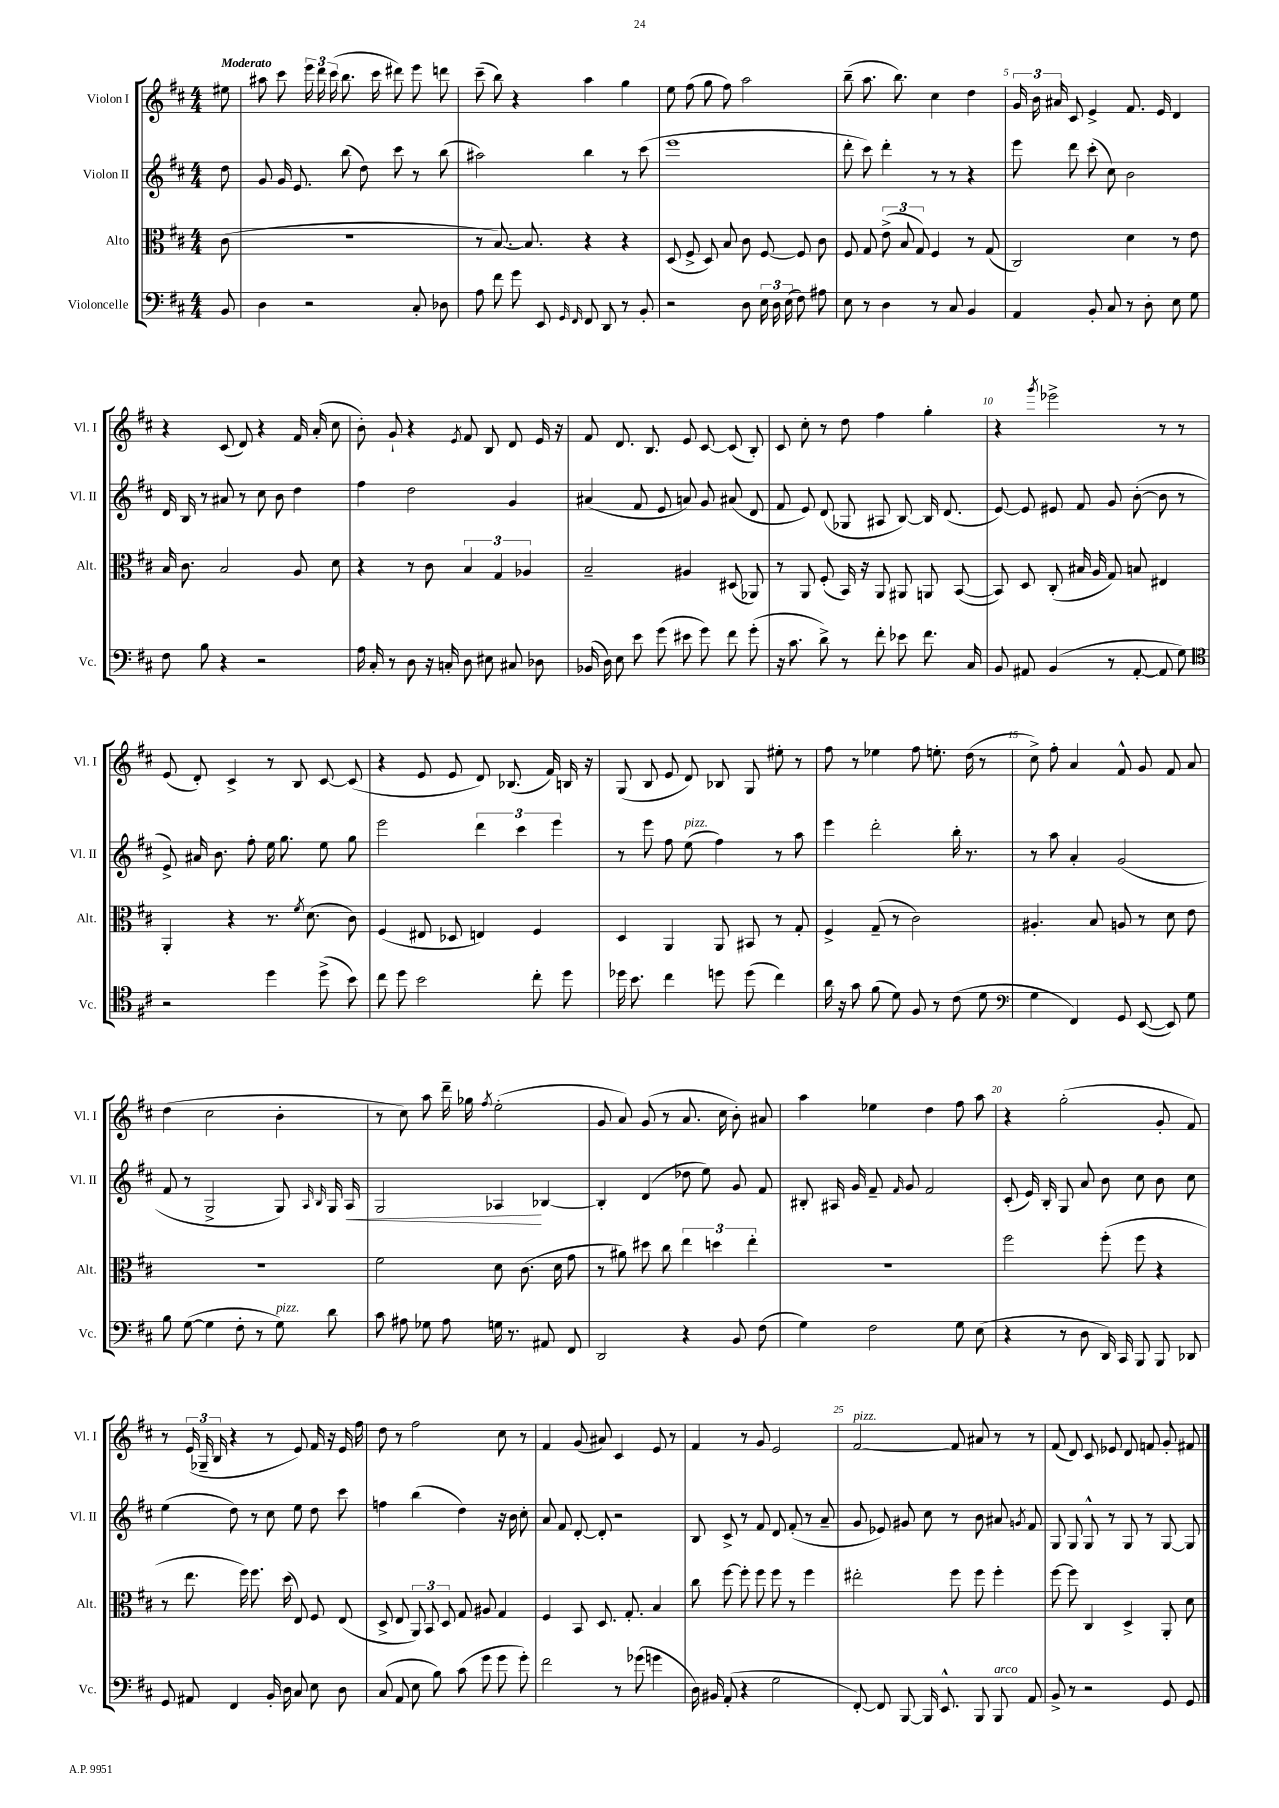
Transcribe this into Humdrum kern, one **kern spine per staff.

**kern	**kern	**kern	**dynam	**kern
*part4	*part3	*part2	*part2	*part1
*staff4	*staff3	*staff2	*staff2	*staff1
*I"Violoncelle	*I"Alto	*I"Violon II	*	*I"Violon I
*I'Vc.	*I'Alt.	*I'Vl. II	*	*I'Vl. I
*clefF4	*clefC3	*clefG2	*	*clefG2
*k[f#c#]	*k[f#c#]	*k[f#c#]	*	*k[f#c#]
*M4/4	*M4/4	*M4/4	*	*M4/4
=	=	=	=	=
!	!	!	!	!LO:TX:a:B:t=Moderato
8BB/	(8c#\	8dd\	.	8ee#X\
=1	=1	=1	=1	=1
4D\	1r	8g/	.	8aa#X\
.	.	16g/	.	8ccc#\
.	.	8.e/	.	.
2r	.	.	.	24eee\
.	.	.	.	24ddd\
.	.	.	.	(24ccc#\
.	.	(8bb\	.	8.bb\
.	.	8dd\)	.	.
.	.	.	.	16ccc#\
.	.	8ccc#\	.	8ddd#X\)
8C#'/	.	8r	.	8eee\
8D-X\	.	(8bb\	.	8dddn\
=2	=2	=2	=2	=2
8A\	8r	2aa#X\)	.	(8ccc#~\
8f#\	[8.B/)	.	.	8bb\)
8g\	.	.	.	4r
.	8.B/]	.	.	.
8EE/	.	.	.	.
16qqGG/	.	.	.	.
16qqFF#/	.	.	.	.
8FF#/	4r	4bb\	.	4aa\
8DD/	.	.	.	.
8r	4r	8r	.	4gg\
8BB'/	.	(8ccc#\	.	.
=3	=3	=3	=3	=3
2r	(8D/	1eee	.	8ee\
.	8F#^/	.	.	(8ff#\
.	8D/)	.	.	8gg\
.	8B/	.	.	8ff#\)
8D\	8c#\	.	.	2aa\
24E\	[8F#/	.	.	.
24D\	.	.	.	.
(24E\	.	.	.	.
8F#\)	8F#/]	.	.	.
8A#X\	8c#\	.	.	.
=4	=4	=4	=4	=4
8E\	8F#/	8ddd'\	.	(8bb~\
8r	8G/	8ccc#\)	.	8.aa\
4D\	(12e^\	4ddd'\	.	.
.	.	.	.	8.bb\)
.	12B/	.	.	.
.	12G/)	.	.	.
8r	4F#/	8r	.	4cc#\
8C#/	.	8r	.	.
4BB/	8r	4r	.	4dd\
.	(8G/	.	.	.
=5	=5	=5	=5	=5
4AA/	2C#/)	8eee\	.	24g/
.	.	.	.	24b\
.	.	.	.	24a#X/
.	.	8ddd\	.	8c#/
8BB'/	.	(8ccc#'\	.	4e^/
8C#/	.	8cc#\)	.	.
8r	4d\	2b\	.	8.f#/
8D'\	.	.	.	.
.	.	.	.	16e/
8E\	8r	.	.	4d/
8G\	8e\	.	.	.
!!LO:LB:g=z
=6	=6	=6	=6	=6
8F#\	16B/	16d/	.	4r
.	8.c#\	16B/	.	.
8B\	.	8r	.	.
4r	2B/	8a#X/	.	(8c#/
.	.	8r	.	8d/)
2r	.	8cc#\	.	4r
.	.	8b\	.	.
.	8A/	4dd\	.	16f#/
.	.	.	.	(16a'/
.	8d\	.	.	8cc#\
=7	=7	=7	=7	=7
16A\	4r	4ff#\	.	8b'\)
16C#'/	.	.	.	.
8r	.	.	.	8g`/
8D\	8r	2dd\	.	4r
16r	8c#\	.	.	.
16Cn'/	.	.	.	.
.	.	.	.	8qe/
8D\	6B/	.	.	8f#/
8E#X\	.	.	.	8B/
.	6G/	.	.	.
8C#X/	.	4g/	.	8d/
.	6A-X/	.	.	.
8D-X\	.	.	.	16e/
.	.	.	.	16r
=8	=8	=8	=8	=8
(16BB-X/	2B~/	(4a#X/	.	8f#/
16D\)	.	.	.	.
8E\	.	.	.	8.d/
8e\	.	8f#/	.	.
.	.	.	.	8.B/
(8g\	.	8e/	.	.
8e#X\	4A#X/	8an/)	.	8e/
8g\)	.	8g/	.	[8c#/
8f#\	(8D#X/	(8a#X/	.	(8c#/]
(8g'\	8AA-X/)	8d/	.	8B'/)
=9	=9	=9	=9	=9
16r	8r	8f#/	.	8c#/
8.c#\	.	.	.	.
.	8AA/	8e/)	.	8cc#'\
8d^\)	(8F#'/	(8d/	.	8r
8r	16BB/)	8G-X/	.	8dd\
.	16r	.	.	.
8f#'\	8AA/	8A#X/	.	4ff#\
8e-X\	8AA#X/	[8B/)	.	.
8.f#\	8AAn/	16B/]	.	4gg'\
.	.	(8.d/	.	.
.	([8BB/	.	.	.
16C#/	.	.	.	.
=10	=10	=10	=10	=10
8BB/	8BB/])	[8e/)	.	4r
8AA#X/	8D/	8e/]	.	.
.	.	.	.	8qggg/
(4BB/	(8C#'/	8e#X/	.	2eee-X^\
.	16B#X/	8f#/	.	.
.	16A/	.	.	.
8r	8G/)	8g/	.	.
[8AA#'/	8Bn/	([8b'\	.	.
8AA#/]	4E#X/	8b\]	.	8r
8G\)	.	8r	.	8r
!!LO:LB:g=z
=11	=11	=11	=11	=11
*clefC4	*	*	*	*
2r	4AA'/	8e^/)	.	(8e/
.	.	16a#X/	.	8d'/)
.	.	8.b\	.	.
.	4r	.	.	4c#^/
.	.	8ff#'\	.	.
4dd\	8.r	16ee\	.	8r
.	.	8.gg\	.	.
.	.	.	.	8B/
.	8qf#/	.	.	.
.	(8.d\	.	.	.
(8dd^\	.	8ee\	.	[8c#/
8b\)	8c#\)	8gg\	.	(8c#/]
=12	=12	=12	=12	=12
8cc#\	(4F#/	2eee\	.	4r
8dd\	.	.	.	.
2b\	8E#X/	.	.	8e/
.	8D-X/	.	.	8e/
.	4En/)	6ddd\	.	8d/)
.	.	.	.	(8.B-X/
.	.	6ccc#\	.	.
8cc#'\	4F#/	.	.	.
.	.	.	.	16f#/)
.	.	6eee\	.	.
8dd\	.	.	.	16Bn/
.	.	.	.	16r
=13	=13	=13	=13	=13
16dd-X\	4D/	8r	.	(8G/
8.b\	.	.	.	.
.	.	8eee\	.	8B/
4cc#\	4AA/	8ff#\	.	8e/
!	!	!LO:TX:a:i:t=pizz.	!	!
.	.	(8ee\	.	8d/)
8ddn\	8AA/	4ff#\)	.	8B-X/
(8dd\	8BB#X/	.	.	8G/
4cc#\)	8r	8r	.	8ee#X'\
.	8G'/	8aa\	.	8r
=14	=14	=14	=14	=14
16a\	4F#^/	4eee\	.	8ff#\
16r	.	.	.	.
8g\	.	.	.	8r
(8f#\	(8G~/	2ddd'\	.	4ee-X\
8d\)	8r	.	.	.
8F#/	2c#\)	.	.	8ff#\
8r	.	.	.	8.een'\
(8c#\	.	16bb'\	.	.
.	.	8.r	.	(16dd\
8d\	.	.	.	8r
=15	=15	=15	=15	=15
*clefF4	*	*	*	*
4G\	4.A#X'/	8r	.	8cc#^\)
.	.	8aa\	.	8ff#'\
4FF#/)	.	4a'/	.	4a/
.	8B/	.	.	.
8GG/	8An/	(2g/	.	8f#^^/
([8EE/	8r	.	.	8g/
8EE/])	8d\	.	.	8f#/
8G\	8e\	.	.	8a/
!!LO:LB:g=z
=16	=16	=16	=16	=16
8B\	1r	8f#/	.	(4dd\
([8G\	.	8r	.	.
4G\]	.	2G^/	.	2cc#\
8F#'\	.	.	.	.
8r	.	.	.	.
!LO:TX:a:i:t=pizz.	!	!	!	!
8G\)	.	8G/)	.	4b'\
.	.	16qqA/	.	.
.	.	16qqB/	.	.
8d\	.	16G/	.	.
!	!	!	!LO:HP:b	!
.	.	16A/	<	.
=17	=17	=17	=17	=17
8c#\	2f#\	2G/	.	8r
8A#X\	.	.	.	8cc#\)
8G-X\	.	.	.	8aa\
8A#\	.	.	.	16ddd~\
.	.	.	.	16gg-X\
.	.	.	.	8qff#/
16Gn\	8d\	4A-X/	.	(2ee'\
8.r	.	.	.	.
.	(8.c#\	.	.	.
8AA#X/	.	[4B-X/	[	.
.	16d\	.	.	.
8FF#/	8g\	.	.	.
=18	=18	=18	=18	=18
2DD/	8r	4B-'/]	.	8g/
.	8a#X\)	.	.	8a/)
.	8dd#X\	(4d/	.	(8g/
.	8cc#\	.	.	8r
4r	6ee\	8dd-X\	.	8.a/
.	.	8ee\)	.	.
.	6ddn\	.	.	.
.	.	.	.	16cc#\
8BB/	.	8g/	.	8b'\)
.	6ee'\	.	.	.
(8F#\	.	8f#/	.	8a#X/
=19	=19	=19	=19	=19
4G\)	1r	8B#X'/	.	4aa\
.	.	16A#X/	.	.
.	.	16g/	.	.
2F#\	.	8f#~/	.	4ee-X\
.	.	16qqf#/	.	.
.	.	8g/	.	.
.	.	2f#/	.	4dd\
8G\	.	.	.	8ff#\
(8E\	.	.	.	8aa\
=20	=20	=20	=20	=20
4r	2ff#\	(8c#'/	.	4r
.	.	16e/)	.	.
.	.	16B'/	.	.
8r	.	8G/	.	(2gg'\
8D\	.	8a/	.	.
16DD/)	(8ff#'\	8b\	.	.
16CC#/	.	.	.	.
8BBB/	8ff#\	8cc#\	.	.
8BBB/	4r	8b\	.	8g'/
8DD-X/	.	8cc#\	.	8f#/)
!!LO:LB:g=z
=21	=21	=21	=21	=21
8GG/	8r	(4ee\	.	8r
8AA#X/	8.ee\	.	.	(24e/
.	.	.	.	24G-X~/
.	.	.	.	24B/
4FF#/	.	8dd\)	.	4r
.	16ff#\)	.	.	.
.	8.ff#\	8r	.	.
16BB'/	.	8cc#\	.	8r
16D\	(16dd\	.	.	.
8C#/	8E/)	8ee\	.	8e/)
8E\	8F#/	8dd\	.	16f#/
.	.	.	.	16r
8D\	(8E/	8ccc#\	.	16e/
.	.	.	.	16ff#\
=22	=22	=22	=22	=22
(8C#/	8D^/	4ffn\	.	8dd\
8AA/	8E/	.	.	8r
8E\	12AA/)	(4bb\	.	2ff#\
.	12BB/	.	.	.
8B\)	.	.	.	.
.	12D/	.	.	.
(8c#\	8G/	4dd\)	.	.
8g\	8A#X/	.	.	.
8g\	4G/	16r	.	8cc#\
.	.	16b\	.	.
8g'\)	.	8cc#'\	.	8r
=23	=23	=23	=23	=23
2f#\	4F#/	8a/	.	4f#/
.	.	8f#/	.	.
.	8BB/	[8d'/	.	(8g/
.	8.D/	8d'/]	.	8a#X/)
8r	.	2r	.	4c#/
.	8.G'/	.	.	.
(8g-X\	.	.	.	.
4gn\	4B/	.	.	8e/
.	.	.	.	8r
=24	=24	=24	=24	=24
16D\)	8cc#\	8B/	.	4f#/
16BB#X/	.	.	.	.
(8AA'/	[8ff#\	8c#^/	.	.
4r	8ff#'\]	8r	.	8r
.	8ff#\	8f#/	.	8g/
2G\	8ff#\	8d/	.	2e/
.	8r	(8f#'/	.	.
.	4ff#\	8r	.	.
.	.	8a~/	.	.
=25	=25	=25	=25	=25
!	!	!	!	!LO:TX:a:i:t=pizz.
[8FF#'/)	2ee#X'\	8g/	.	[2f#/
8FF#/]	.	8e-X/)	.	.
[8BBB/	.	8g#X/	.	.
16BBB/]	.	8cc#\	.	.
8.EE^^/	.	.	.	.
.	8ff#\	8r	.	8f#/]
8BBB/	8ff#\	8b\	.	8a#X/
!LO:TX:a:i:t=arco	!	!	!	!
8BBB/	4ff#'\	8a#X/	.	8r
.	.	8qgn/	.	.
8AA/	.	8f#/	.	8r
=26	=26	=26	=26	=26
8BB^/	[8ff#\	8G/	.	(8f#/
8r	8ff#\]	8G/	.	8d/)
2r	4C#/	8G^^/	.	8c#/
.	.	8r	.	8e-X/
.	4D^/	8G/	.	8d/
.	.	8r	.	8fn/
8GG/	8AA'/	[8G/	.	8g'/
8GG/	8d\	8G/]	.	8f#X/
==	==	==	==	==
*-	*-	*-	*-	*-
